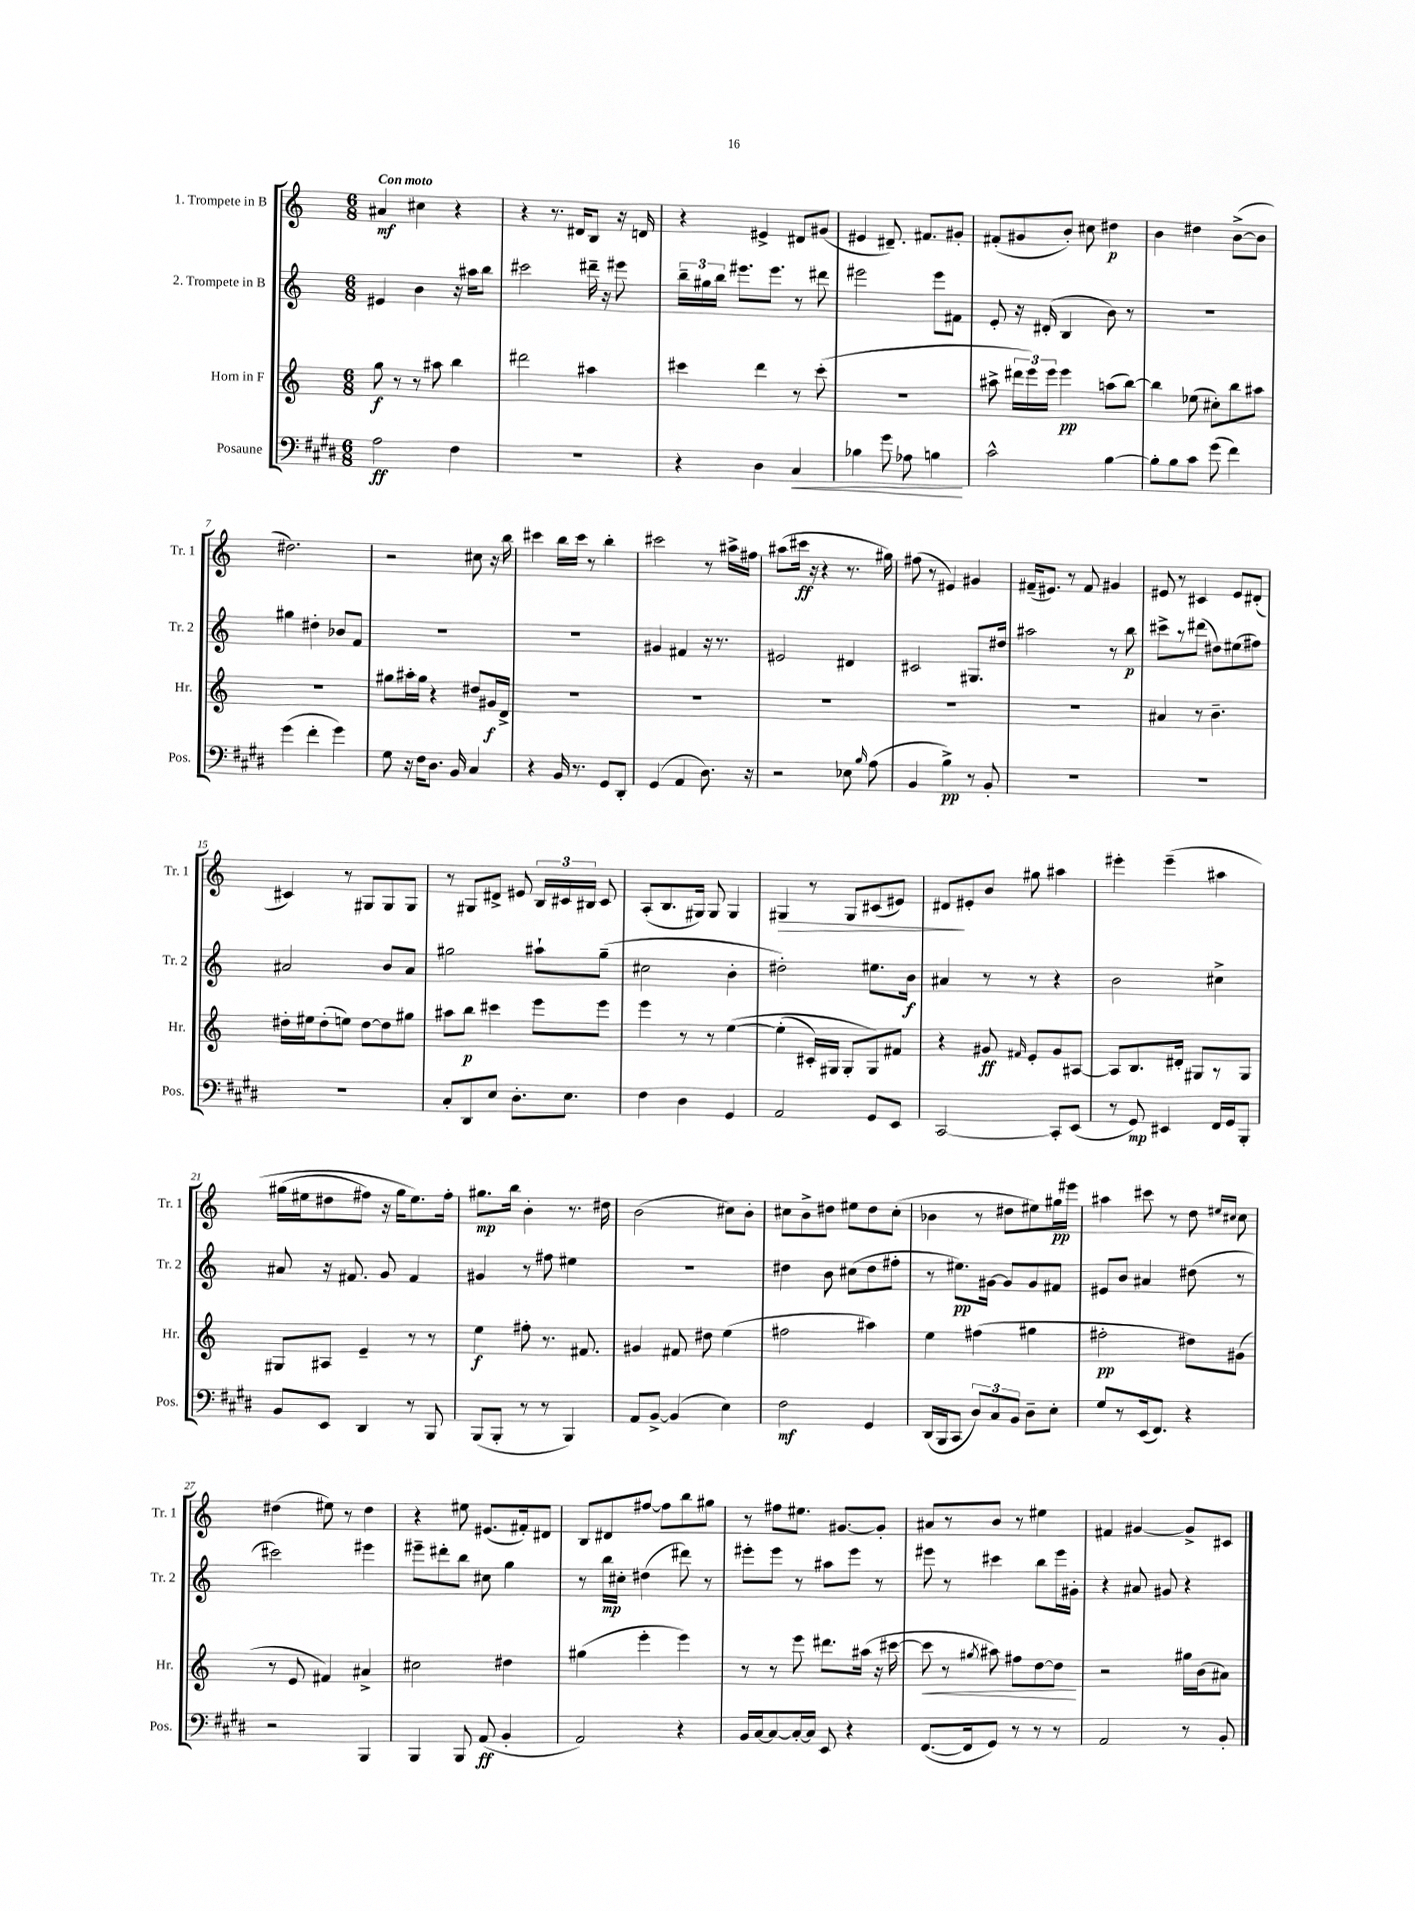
<<
\new StaffGroup <<
\new Staff = "s0" \with { instrumentName = "1. Trompete in B" shortInstrumentName = "Tr. 1" } {
    \clef treble \key c \major \numericTimeSignature \time 6/8 \tempo "Con moto"
    \autoBeamOff ais'4\mf cis''4 r4 |
    r4 r8. dis'16[ b8] r16 d'16 |
    r4 eis'4-> dis'8[ gis'8]( |
    eis'4 dis'8.--) fis'8.[ gis'8]-. |
    fis'8[-.( gis'8 b'8]-.) cis''8 dis''4\p |
    b'4 dis''4 b'8[~->( b'8] |
    dis''2.) |
    r2 cis''8 r16 b''16 |
    cis'''4 b''16[ cis'''16] r8 b''4-. |
    cis'''2 r8 ais''16[-> fis''16] |
    ais''8[( cis'''16]\ff r16 r4 r8. gis''16) |
    fis''8( r8 eis'4) gis'4 |
    fis'16[--( eis'8.]) r8 fis'8 gis'4 |
    eis'8 r8 cis'4 eis'8[ dis'8]-.( |
    cis'4) r8 gis8[ gis8 gis8] |
    r8 gis8[ dis'8]-> eis'8 \tuplet 3/2 { b16[ cis'16 bis16] } cis'8 |
    a8[-.( b8. gis16]) gis8 gis4 |
    gis4\> r8 gis8[ cis'8( eis'8]) |
    dis'8[\! eis'8-. b'8] gis''8 ais''4 |
    eis'''4-. eis'''4--\( ais''4 |
    gis''16[( eis''16 dis''8 fis''8]) r16 gis''16[ eis''8.\) fis''16]-. |
    gis''8.[\mp b''16] b'4-. r8. dis''16 |
    b'2( cis''8[) b'8]-. |
    cis''8[ b'8-> dis''8] eis''8[ dis''8 cis''8]-.( |
    bes'4 r8 dis''8[ eis''8) gis''16\pp eis'''16] |
    ais''4 cis'''8 r8 d''8 \grace { eis''16[ cis''16] } cis''8 |
    dis''4( eis''8) r8 dis''4 |
    r4 eis''8 eis'8.[( fis'16-.) dis'8] |
    b8[ dis'8 fis''8]~ fis''8[ b''8 gis''8] |
    r8 fis''8[ eis''8.] gis'8.[~ gis'8]-. |
    ais'8[ r8 b'8] r8 eis''4 |
    fis'4 gis'4~ gis'8[-> cis'8] \bar "|." |
}
\new Staff = "s1" \with { instrumentName = "2. Trompete in B" shortInstrumentName = "Tr. 2" } {
    \clef treble \key c \major \numericTimeSignature \time 6/8
    \autoBeamOff eis'4 b'4 r16 ais''16[ b''8] |
    cis'''2 dis'''16-- r16 eis'''8 |
    \tuplet 3/2 { b''16[-- gis''16 b''16] } eis'''8.[ eis'''8.] r8 dis'''8 |
    eis'''2 eis'''8[ fis'8] |
    e'8-. r16 dis'16-.( b4 b'8) r8 |
    R2. |
    gis''4 dis''4-. bes'8[ f'8] |
    R2. |
    R2. |
    gis'4 fis'4 r16 r8. |
    eis'2 dis'4 |
    cis'2 gis8.[ dis''16] |
    ais''2 r8 b''8\p |
    cis'''8[-> r8 dis'''8]( dis''8[) eis''8( fis''8]) |
    ais'2 b'8[ ais'8] |
    gis''2 ais''8[-! gis''8]--( |
    cis''2 b'4-. |
    dis''2-.) eis''8.[ b'16]\f |
    ais'4 r8 r8 r4 |
    b'2 cis''4-> |
    ais'8 r16 fis'8. g'8 fis'4 |
    gis'4 r8 fis''8 eis''4 |
    R2. |
    dis''4 b'8 cis''8[( dis''8 fis''8]-. |
    r8 eis''8.[\pp) gis'16]~ gis'8[ gis'8 fis'8] |
    eis'8[ b'8] ais'4 dis''8( r8 |
    cis'''2) eis'''4 |
    eis'''8[-- dis'''8-. b''8] cis''8 g''4 |
    r8 b''16[\mp cis''16]-. dis''4( dis'''8) r8 |
    eis'''8[-. eis'''8] r8 ais''8[ eis'''8] r8 |
    eis'''8 r8 cis'''4 b''8[ eis'''16 gis'16]-. |
    r4 ais'8 gis'8 r4 \bar "|." |
}
\new Staff = "s2" \with { instrumentName = "Horn in F" shortInstrumentName = "Hr." } {
    \clef treble \key c \major \numericTimeSignature \time 6/8
    \autoBeamOff g''8\f r8 r8 ais''8 b''4 |
    dis'''2 ais''4 |
    cis'''4 d'''4 r8 cis'''8-.( |
    R2. |
    ais''8-> \tuplet 3/2 { dis'''16[ e'''16) e'''16] } e'''4\pp a''8[( b''8]~) |
    b''4 ees''8( cis''8[-.) b''8 ais''8] |
    R2. |
    gis''8[ ais''16-. gis''16] r4 dis''8[ gis'16\f d'16]-> |
    R2. |
    R2. |
    R2. |
    R2. |
    R2. |
    ais'4 r8 b'4.-- |
    dis''16[-. eis''16 dis''8-.( e''8]) dis''8[~ dis''8 gis''8] |
    ais''8[ b''8]\p cis'''4 e'''8[ e'''8] |
    e'''4 r8 r8 e''4~\( |
    e''4-.( cis'16[-.) gis16] gis8[-. gis8\) fis'8] |
    r4 gis'8\ff \grace { fis'16 } e'8[-. gis'8 ais8]~ |
    ais8[ b8. dis'16]-. gis8[ r8 gis8] |
    gis8[ ais8] e'4-- r8 r8 |
    e''4\f fis''8-. r8. fis'8. |
    gis'4 fis'8 dis''8 e''4( |
    fis''2 ais''4) |
    e''4 fis''4( gis''4 |
    fis''2-.\pp dis''8[) gis'8]( |
    r8 e'8 fis'4) ais'4-> |
    cis''2 dis''4 |
    gis''4( e'''4-. e'''4) |
    r8 r8 e'''8 dis'''8.[ ais''16]( r16 cis'''16~ |
    cis'''8\< r8 \acciaccatura { gis''8 } ais''8) fis''8[ d''8~ d''8]\! |
    r2 gis''16[ b'16( ais'8]) \bar "|." |
}
\new Staff = "s3" \with { instrumentName = "Posaune" shortInstrumentName = "Pos." } {
    \clef bass \key e \major \numericTimeSignature \time 6/8
    \autoBeamOff a2\ff fis4 |
    R2. |
    r4 dis4 cis4\< |
    bes4 gis'8 aes8 b4\! |
    cis'2-^ b4~ |
    b8[-. b8 cis'8] gis'8( fis'4) |
    gis'4( fis'4-. gis'4) |
    gis8 r16 fis16[ dis8.] b,16 cis4 |
    r4 b,16 r8. gis,8[ dis,8]-. |
    gis,4( a,4 dis8.) r16 |
    r2 ees8 \grace { b16 } a8( |
    b,4 b4->\pp) r8 b,8-. |
    R2. |
    R2. |
    R2. |
    cis8[-. dis,8 e8] dis8.[-. e8.] |
    fis4 dis4 gis,4 |
    a,2 gis,8[ e,8] |
    cis,2~ cis,8[-. e,8]( |
    r8 gis,8\mp) eis,4 fis,16[ gis,16 b,,8]-. |
    b,8[ e,8] dis,4 r8 b,,8 |
    b,,8[( b,,8]-. r8 r8 b,,4) |
    a,8[ b,8]~-> b,4( e4) |
    fis2\mf gis,4 |
    dis,16[( b,,16 cis,8] \tuplet 3/2 { dis8[) cis8 b,8] } dis8[-- e8]-. |
    gis8[ r8 e,16( fis,8.]) r4 |
    r2 b,,4 |
    b,,4 b,,8 a,8\ff( b,4-. |
    a,2) r4 |
    b,16[ cis16~ cis8~ cis16~-. cis16] e,8 r4 |
    fis,8.[~( fis,16 gis,8]) r8 r8 r8 |
    a,2 r8 b,8-. \bar "|." |
}
>>
>>
